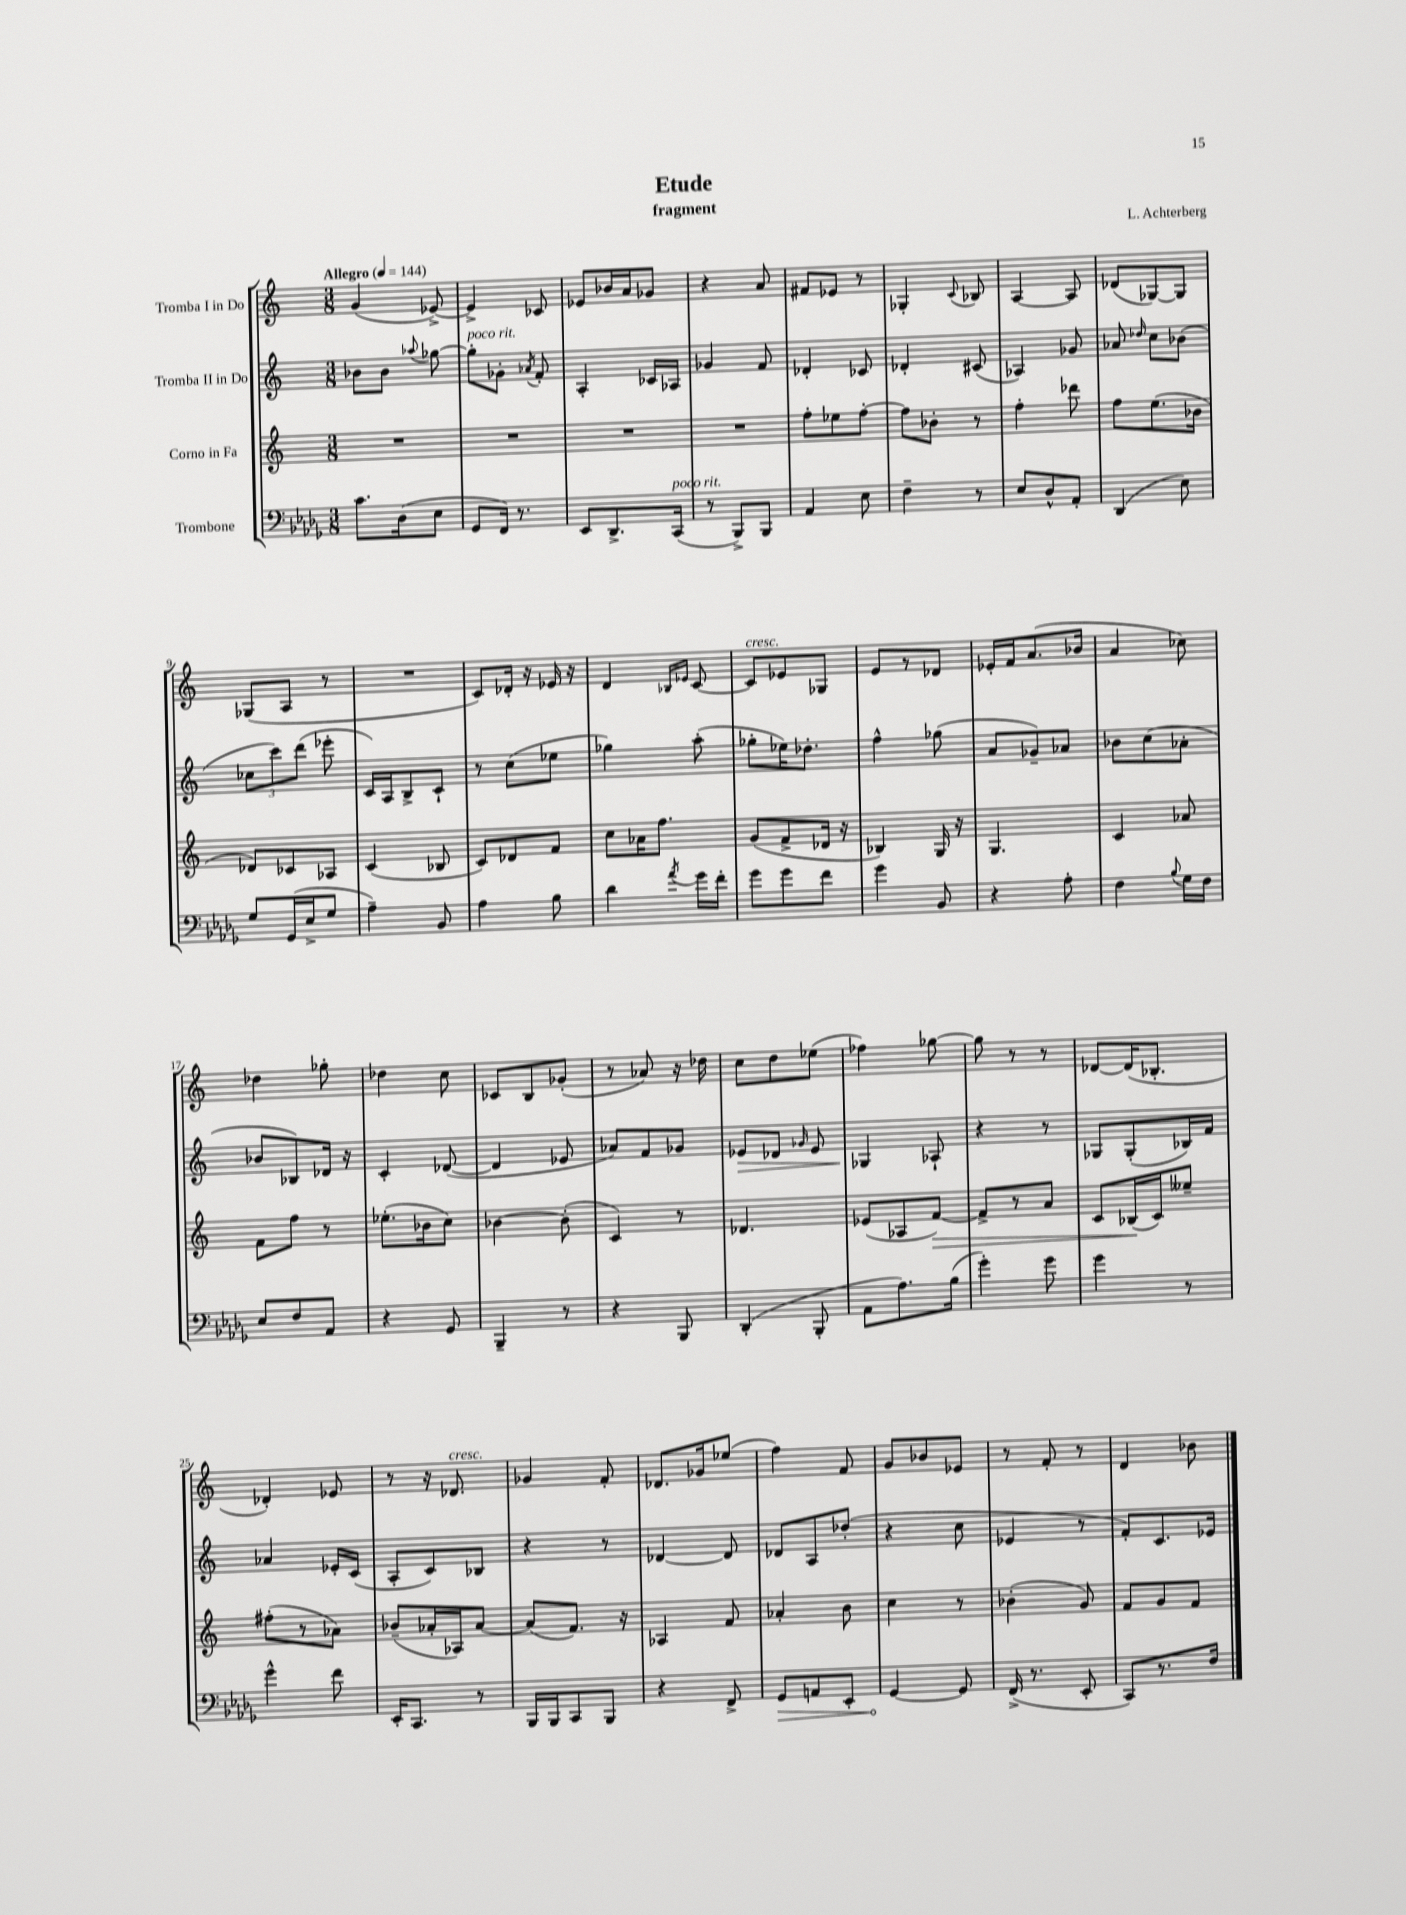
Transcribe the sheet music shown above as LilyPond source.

\header { title = "Etude" composer = "L. Achterberg" subtitle = "fragment" }
<<
\new StaffGroup <<
\new Staff = "s0" \with { instrumentName = "Tromba I in Do" } {
    \clef treble \key c \major \numericTimeSignature \time 3/8 \tempo "Allegro" 4 = 144
    \autoBeamOff g'4( ees'8~->) |
    ees'4-> ces'8 |
    ees'8[ bes'16 a'16 ges'8] |
    r4 a'8 |
    fis'8[ ees'8] r8 |
    ges4-. \appoggiatura { c'8 } bes8 |
    a4~ a8 |
    des'8[( ges8~) ges8] |
    ges8[( a8] r8 |
    R4. |
    c'8[) des'16]-. r16 ees'16 r16 |
    d'4 \grace { bes16[ ees'16] } c'8~ |
    c'8[^\markup { \italic "cresc." } ees'8 ges8] |
    e'8[ r8 des'8] |
    ees'16[-. f'16 a'8.( bes'16] |
    a'4 ces''8) |
    des''4 ges''8-. |
    des''4 c''8 |
    ces'8[ b8 ges'8]-.( |
    r8 aes'8) r16 des''16 |
    c''8[ d''8 ees''8]( |
    fes''4) ges''8~ |
    ges''8 r8 r8 |
    des'8[~ des'16( bes8.]-. |
    des'4-.) ees'8 |
    r8 r16 des'8.^\markup { \italic "cresc." } |
    ges'4 f'8-. |
    des'8.[ ges'16 ees''8]( |
    f''4) f'8 |
    g'8[ bes'8 ees'8] |
    r8 f'8-. r8 |
    d'4 bes'8 \bar "|." |
}
\new Staff = "s1" \with { instrumentName = "Tromba II in Do" } {
    \clef treble \key c \major \numericTimeSignature \time 3/8
    \autoBeamOff bes'8[ bes'8] \appoggiatura { aes''8 } ges''8~ |
    ges''8[-.^\markup { \italic "poco rit." } ges'8]-. \acciaccatura { aes'8 } f'8-. |
    a4-. ces'16[ aes16] |
    ges'4 f'8 |
    des'4-. ces'8 |
    des'4-. cis'8( |
    aes4) ges'8 |
    aes'8 \grace { des''16 } c''8[ bes'8]( |
    \tuplet 3/2 { ces''8[ c'''8) d'''8]( } ees'''8-. |
    c'16[) a16 b8-> c'8]-! |
    r8 c''8[( ees''8] |
    ges''4) a''8-.( |
    ges''8[-. ees''16) des''8.]-. |
    f''4-^ ges''8( |
    a'8[ ges'8--) aes'8] |
    bes'8[ c''8( aes'8]-. |
    bes'8[ bes8) des'16] r16 |
    c'4-. des'8~( |
    des'4 ees'8 |
    aes'8[) f'8 ges'8] |
    ees'8[\> des'8] \grace { ges'16 } ees'8 |
    ges4\! aes8-! |
    r4 r8 |
    ges8[ ges8-.( bes16) f'16] |
    aes'4 ees'16[-. c'16]( |
    a8[-. c'8) bes8] |
    r4 r8 |
    des'4~ des'8 |
    des'8[ a8 des''8]-.( |
    r4 c''8 |
    ees'4 r8 |
    f'8[-.) c'8. ees'16] \bar "|." |
}
\new Staff = "s2" \with { instrumentName = "Corno in Fa" } {
    \clef treble \key c \major \numericTimeSignature \time 3/8
    \autoBeamOff R4. |
    R4. |
    R4. |
    R4. |
    f''8[-. ees''8 f''8]~-. |
    f''8[ bes'8]-. r8 |
    f''4-. des'''8 |
    f''8[ e''8.( bes'16] |
    des'8[) ces'8 aes8] |
    c'4( bes8 |
    c'8[) des'8 f'8] |
    c''8[ aes'16 f''8.] |
    g'8[( f'8-> des'16] r16 |
    bes4) g16 r16 |
    g4. |
    c'4 aes'8 |
    f'8[ f''8] r8 |
    ees''8.[-.( bes'16 c''8]) |
    bes'4~ bes'8-.( |
    c'4) r8 |
    des'4. |
    ees'8[( aes8 f'8]~\>) |
    f'8[-> r8 a'8] |
    c'8[ bes16\!( c'16) eeses''8]-- |
    fis''8[-.( r8 aes'8]) |
    bes'8[--( aes'16-. aes16) aes'8]~ |
    aes'8[( f'8.]) r16 |
    aes4 f'8 |
    aes'4-. b'8 |
    c''4 r8 |
    bes'4-.( g'8) |
    f'8[ g'8 f'8] \bar "|." |
}
\new Staff = "s3" \with { instrumentName = "Trombone" } {
    \clef bass \key des \major \numericTimeSignature \time 3/8
    \autoBeamOff c'8.[ des16( ees8] |
    ges,8[ f,16]) r8. |
    ees,8[ des,8.-> c,16]^\markup { \italic "poco rit." }( |
    r8 bes,,8[->) bes,,8] |
    aes,4 ees8 |
    f4-- r8 |
    ees8[ des8-^ aes,8]-. |
    des,4( ees8) |
    ges8[ ges,16( ees16-> ges8] |
    aes4--) bes,8 |
    aes4 bes8 |
    des'4 \acciaccatura { aes'8 } ges'16[ f'16]-. |
    ges'8[ ges'8 f'8] |
    ges'4 bes,8 |
    r4 aes8-. |
    f4 \appoggiatura { bes8 } ges16[ f16] |
    ees8[ f8 aes,8] |
    r4 ges,8 |
    bes,,4-- r8 |
    r4 bes,,8 |
    des,4-.( bes,,8-. |
    aes,8[ aes8.) bes16]( |
    ges'4-.) ges'8 |
    ges'4 r8 |
    ges'4-^ f'8 |
    ees,16[-. c,8.] r8 |
    bes,,16[ bes,,16 c,8 bes,,8] |
    r4 f,8-> |
    \once \override Hairpin.circled-tip = ##t ges,8[\> a,8 ees,8]-. |
    ges,4~\! ges,8 |
    f,16->( r8. ees,8-. |
    c,8[) r8. f16] \bar "|." |
}
>>
>>
